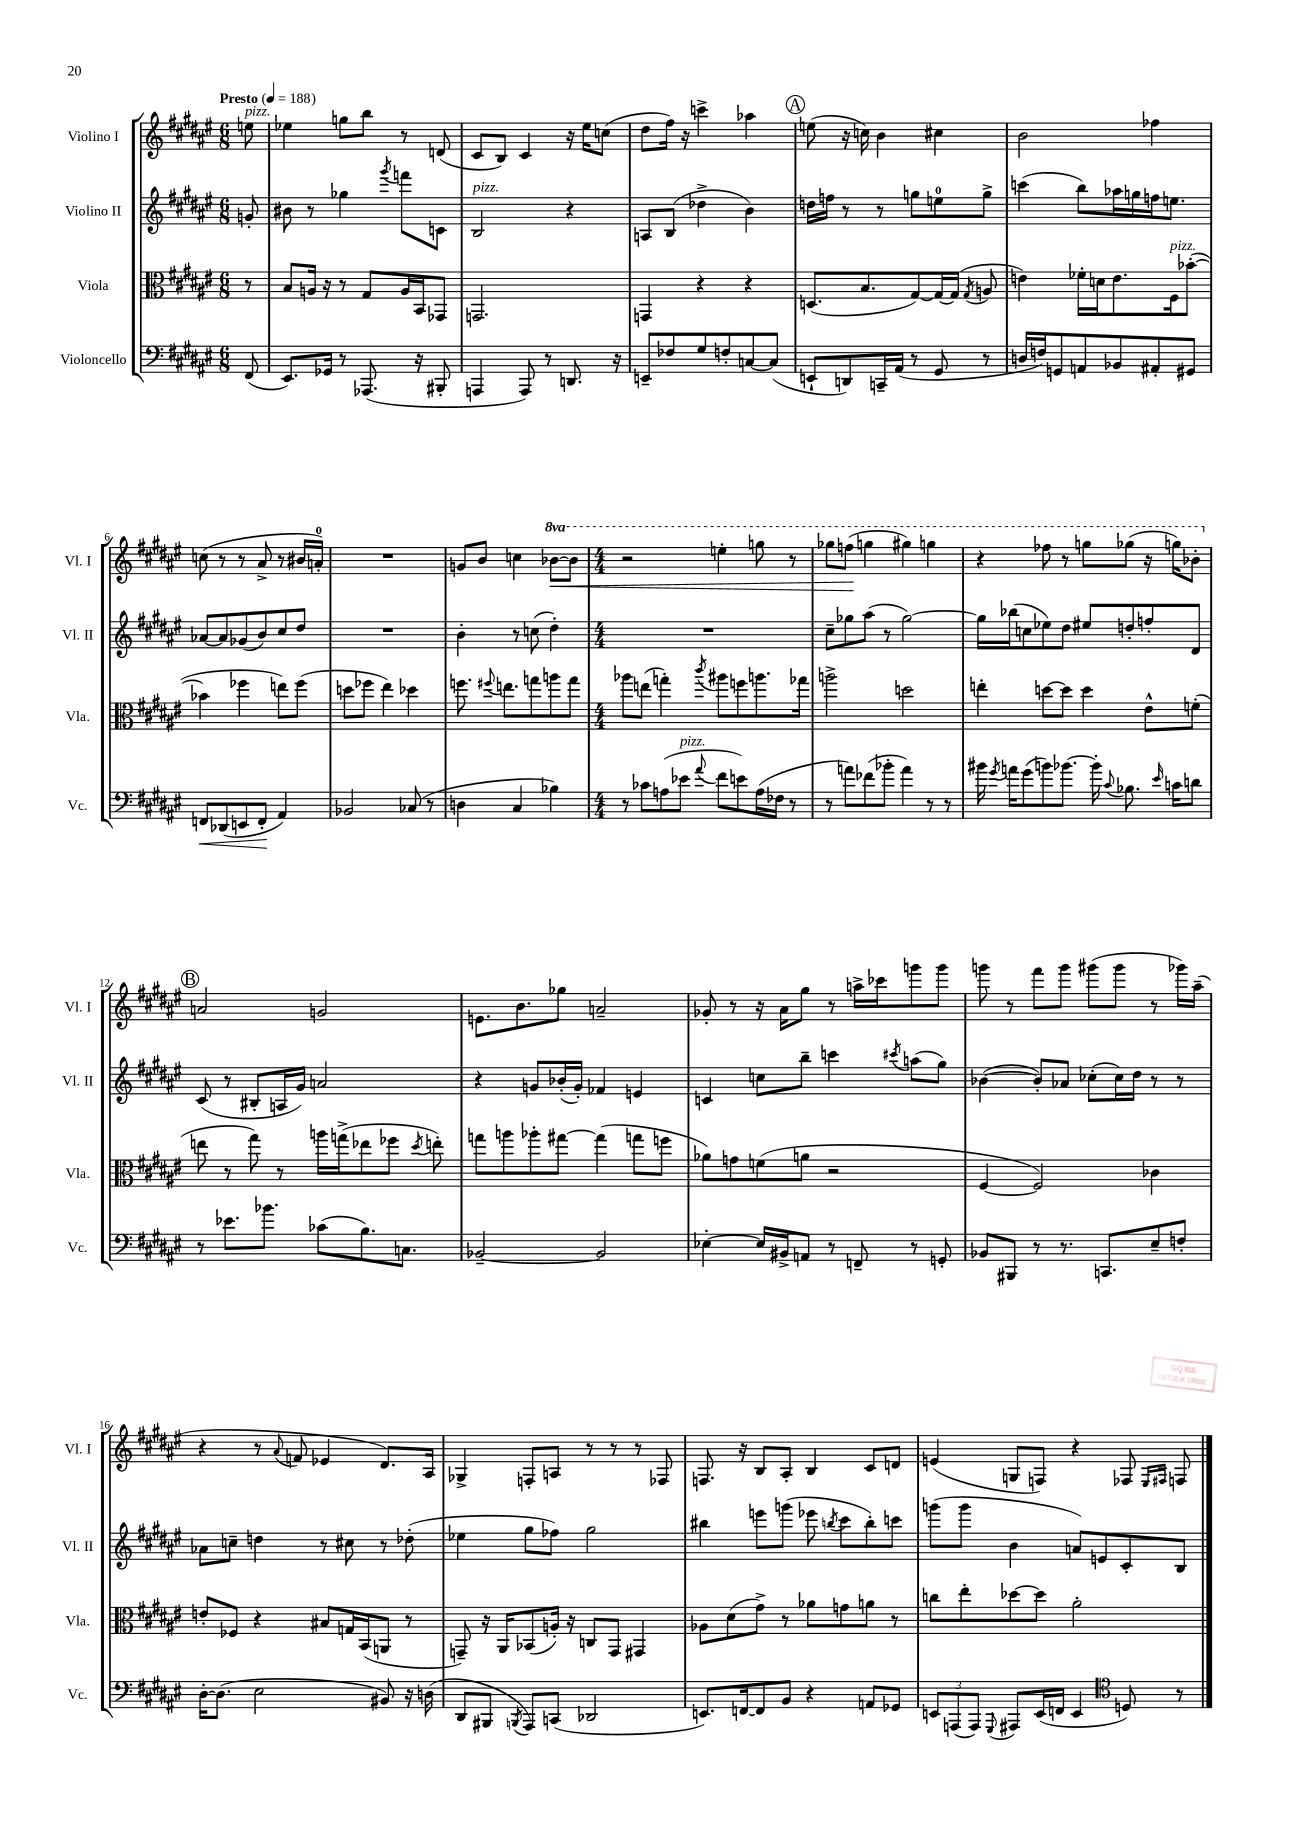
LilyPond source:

<<
\new StaffGroup <<
\new Staff = "s0" \with { instrumentName = "Violino I" shortInstrumentName = "Vl. I" } {
    \clef treble \key fis \major \numericTimeSignature \time 6/8 \set Staff.ottavationMarkups = #ottavation-simple-ordinals \partial 8 \tempo "Presto" 4 = 188
    \autoBeamOff e''8^\markup { \italic "pizz." } |
    ees''4 g''8[ b''8] r8 d'8( |
    cis'8[ b8]) cis'4 r16 eis''16[ c''8]( |
    dis''8[ fis''16]) r16 c'''4-> aes''4 |
    \mark \markup { \circle "A" } e''8( r16 c''16) b'4 cis''4 |
    b'2 fes''4 |
    c''8( r8 r8 ais'8-> r8 bis'16[ a'16]-0-.) |
    R2. |
    g'8[ b'8] c''4 \ottava #1 bes''8[~\< bes''8] |
    \numericTimeSignature \time 4/4 r2 e'''4-. g'''8 r8 |
    ges'''8[ f'''8]\!( g'''4 gis'''4) g'''4 |
    r4 fes'''8 r8 g'''8[ ges'''8]( r16 g'''16[) bes''8]-. \ottava #0 |
    \mark \markup { \circle "B" } a'2 g'2 |
    e'8.[ b'8. ges''8] a'2-- |
    ges'8-. r8 r16 ais'16[ gis''8] r8 a''16[-> ces'''16 g'''8 g'''8] |
    g'''8 r8 fis'''8[ g'''8] gis'''8[( gis'''8] r8 ges'''16[) ais''16]--( |
    r4 r8 \appoggiatura { ais'8 } f'8 ees'4 dis'8.[) ais16] |
    ges4-> f8[-. a8] r8 r8 r8 fes8 |
    f8. r16 b8[ ais8]-. b4 cis'8[ d'8] |
    e'4( g8[ f8]) r4 fes8 \grace { eis16[ fis16] } f8 \bar "|." |
}
\new Staff = "s1" \with { instrumentName = "Violino II" shortInstrumentName = "Vl. II" } {
    \clef treble \key fis \major \numericTimeSignature \time 6/8 \partial 8
    \autoBeamOff g'8-. |
    bis'8 r8 ges''4 \acciaccatura { gis'''8 } f'''8[ c'8] |
    b2^\markup { \italic "pizz." } r4 |
    a8[ b8]( des''4-> b'4) |
    \mark \markup { \circle "A" } d''16[ f''16] r8 r8 g''8[ e''8-0 g''8]-> |
    c'''4( b''8[) aes''16 g''16 f''16 e''8.] |
    aes'8[~ aes'8 ges'8( b'8) cis''8 dis''8] |
    R2. |
    b'4-. r8 c''8( dis''4-.) |
    \numericTimeSignature \time 4/4 R1 |
    cis''8[-- ges''8 ais''8]( r8 ges''2~) |
    ges''16[ bes''16( c''8 ees''8) dis''8] eis''8[ d''8-. f''8-. dis'8] |
    \mark \markup { \circle "B" } cis'8( r8 bis8[-. a16 gis'16]) a'2 |
    r4 g'8[ bes'16-.( g'16]-.) fes'4 e'4 |
    c'4 c''8[ b''8]-- c'''4 \acciaccatura { cis'''8 } a''8[( gis''8]) |
    bes'4~( bes'8[-.) aes'8] ces''8[-.( ces''16) dis''16] r8 r8 |
    aes'8[ c''8]-- d''4 r8 cis''8 r8 des''8-.( |
    ees''4 gis''8[ fes''8]) gis''2 |
    bis''4 e'''8[ g'''8]( ees'''8 \acciaccatura { b''8 } cis'''8[ b''8-.) c'''8] |
    g'''8[( g'''8] b'4 a'8[) e'8 cis'8-. b8] \bar "|." |
}
\new Staff = "s2" \with { instrumentName = "Viola" shortInstrumentName = "Vla." } {
    \clef alto \key fis \major \numericTimeSignature \time 6/8 \partial 8
    \autoBeamOff r8 |
    b8[ a16] r16 r8 gis8[ a16 b,16 ges,8] |
    g,2. |
    g,4 r4 r4 |
    \mark \markup { \circle "A" } d8.[( b8. gis8~) gis16~ gis16]( \acciaccatura { gis8 } a8 |
    e'4) fes'16[-. d'16 e'8. fis16^\markup { \italic "pizz." } bes'8]~-.( |
    bes'4 fes''4 e''8[) fes''8]( |
    d''8[ fes''8] eis''4) des''4 |
    f''8. \appoggiatura { fis''8 } e''8.[ g''8 a''8 g''8] |
    \numericTimeSignature \time 4/4 aes''8[ e''8]( g''4-.) \acciaccatura { cis'''8 } ais''8[ f''8 a''8. ges''16] |
    a''2-> d''2 |
    e''4-. d''8[~ d''8] d''4 eis'8[-^ f'8]-.( |
    \mark \markup { \circle "B" } e''8 r8 gis''8) r8 a''16[ g''16->( ees''8 fes''8] \acciaccatura { dis''8 } e''8-.) |
    g''8[ a''8 aes''8-. gis''8]~ gis''4( g''8[ f''8] |
    aes'8[) g'8 f'8( a'8] r2 |
    fis4~ fis2) ces'4 |
    e'8[-. fes8] r4 bis8[ g16 b,16( a,8] r8 |
    g,8--) r16 ais,16[ bes,8( a16]-.) r16 c8[ g,8] gis,4 |
    aes8[ dis'8( gis'8]->) r8 aes'8[ g'8 a'8] r8 |
    c''8[ eis''8-. des''8~ des''8] ais'2-. \bar "|." |
}
\new Staff = "s3" \with { instrumentName = "Violoncello" shortInstrumentName = "Vc." } {
    \clef bass \key fis \major \numericTimeSignature \time 6/8 \partial 8
    \autoBeamOff fis,8( |
    eis,8.[) ges,16] r8 aes,,8.( r16 bis,,8-. |
    a,,4 a,,8) r8 d,8. r16 |
    e,8[-- fes8 gis8 f8-. c8~ c8]( |
    \mark \markup { \circle "A" } e,8[-! d,8) c,16-- ais,16]( r8 gis,8 r8 |
    d16[ f16) g,8 a,8 bes,8 ais,8-. gis,8] |
    f,8[\< des,8( e,8 f,8]-.\! ais,4) |
    bes,2 ces8( r8 |
    d4 cis4 bes4) |
    \numericTimeSignature \time 4/4 r8 ces'8[ a8( ees'8]^\markup { \italic "pizz." } \appoggiatura { ais'8 } fis'8[ e'8) a16( fes16] r8 |
    r8 a'8[) fes'8( bes'8]-. a'4) r8 r8 |
    bis'16 \acciaccatura { gis'8 } a'16[ gis'8( b'8) bes'8.]~ bes'16-. \appoggiatura { cis'8 } bes8. \grace { eis'16 } c'16[ d'8] |
    \mark \markup { \circle "B" } r8 ees'8.[ bes'8.] ces'8[( b8.) c8.] |
    bes,2~-- bes,2 |
    ees4~-. ees16[ bis,16-> a,8] r8 f,8-- r8 g,8-. |
    bes,8[ bis,,8] r8 r8. c,8.[ eis8-- f8]-. |
    dis16[~-. dis8.]( eis2 bis,8) r16 d16( |
    dis,8[ bis,,8] \acciaccatura { b,,8 } ais,,8[) c,8]( des,2 |
    e,8.[) f,16~ f,8 b,8] r4 a,8[ ges,8] |
    \tuplet 3/2 { e,8[ a,,8( a,,8]) } \appoggiatura { gis,,8 } ais,,8[ e,16( f,16] e,4 \clef tenor d8) r8 \bar "|." |
}
>>
>>
